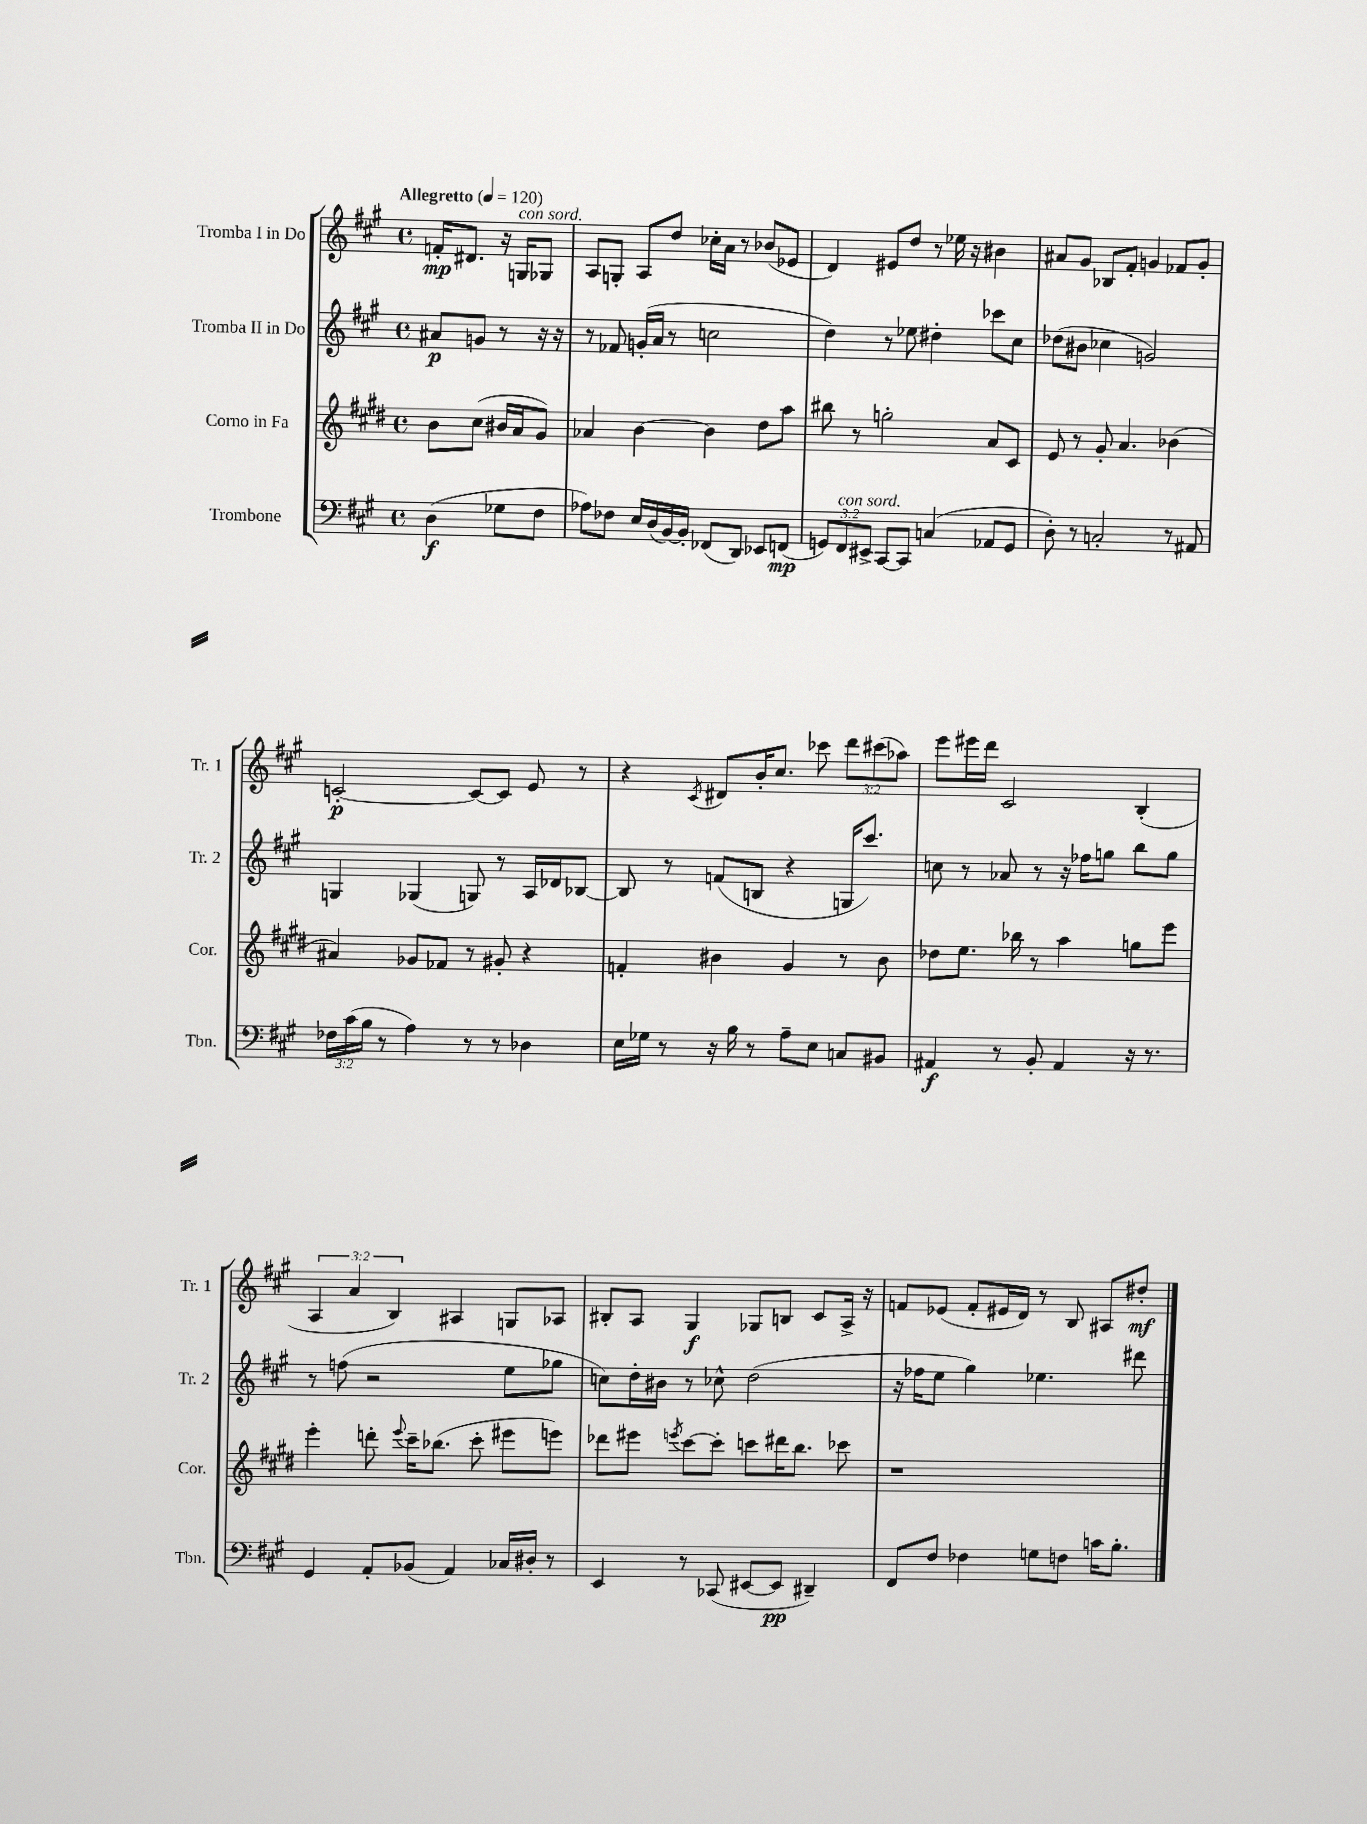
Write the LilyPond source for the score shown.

<<
\new StaffGroup <<
\new Staff = "s0" \with { instrumentName = "Tromba I in Do" shortInstrumentName = "Tr. 1" } {
    \clef treble \key a \major \defaultTimeSignature \time 4/4 \override Staff.TupletNumber.text = #tuplet-number::calc-fraction-text \partial 2 \tempo "Allegretto" 4 = 120
    \autoBeamOff f'16[-.\mp dis'8.] r16 g16[^\markup { \italic "con sord." } ges8] |
    a8[ g8]-. a8[ d''8] ces''16[-. a'16] r8 bes'8[( ees'8] |
    d'4) eis'8[ d''8] r8 ees''16 r16 bis'4 |
    ais'8[ gis'8] bes8[ fis'8]-. g'4 fes'8[ g'8]-. |
    c'2~-.\p c'8[~ c'8] e'8 r8 |
    r4 \acciaccatura { cis'8 } dis'8[ b'16-. cis''8.] ces'''8 \tuplet 3/2 { d'''8[ cis'''8( aes''8]) } |
    e'''8[ eis'''16 d'''16] cis'2 b4-.( |
    \tuplet 3/2 { a4 a'4 b4) } ais4 g8[ aes8] |
    bis8[-. a8] gis4\f ges8[ b8] cis'8[ a16]-> r16 |
    f'8[ ees'8]( f'8[-. eis'16 d'16]) r8 b8 ais8[ dis''8]-.\mf \bar "|." |
}
\new Staff = "s1" \with { instrumentName = "Tromba II in Do" shortInstrumentName = "Tr. 2" } {
    \clef treble \key a \major \defaultTimeSignature \time 4/4 \partial 2
    \autoBeamOff ais'8[\p g'8] r8 r16 r16 |
    r8 fes'8 g'16[-.( a'16] r8 c''2 |
    d''4) r8 ees''8 dis''4-. ces'''8[ cis''8] |
    des''8[( bis'8] ces''4 g'2) |
    g4 ges4( g8) r8 a16[ des'16 bes8]~ |
    bes8 r8 f'8[( b8] r4 g16[ cis'''8.]) |
    c''8 r8 aes'8 r8 r16 fes''16[ g''8] b''8[ g''8] |
    r8 f''8( r2 e''8[ ges''8] |
    c''8[) d''16-. bis'16] r8 ces''8-^ d''2( |
    r16 fes''16[ e''8] gis''4) ees''4. dis'''8 \bar "|." |
}
\new Staff = "s2" \with { instrumentName = "Corno in Fa" shortInstrumentName = "Cor." } {
    \clef treble \key e \major \defaultTimeSignature \time 4/4 \partial 2
    \autoBeamOff b'8[ cis''8]( bis'16[ a'16 gis'8]) |
    aes'4 b'4~ b'4 dis''8[ a''8] |
    bis''8 r8 g''2-. a'8[ cis'8] |
    e'8 r8 gis'8-. a'4. bes'4( |
    ais'4) ges'8[ fes'8] r8 gis'8-. r4 |
    f'4-. bis'4 gis'4 r8 bis'8 |
    des''8[ e''8.] bes''16 r8 a''4 g''8[ e'''8] |
    e'''4-. d'''8-. \appoggiatura { e'''8 } cis'''16[-- bes''8.]( cis'''8-. eis'''8[ e'''8]) |
    des'''8[ eis'''8] \acciaccatura { e'''8 } cis'''8[~ cis'''8]-. c'''8[ dis'''16 b''8.] ces'''8 |
    r1 \bar "|." |
}
\new Staff = "s3" \with { instrumentName = "Trombone" shortInstrumentName = "Tbn." } {
    \clef bass \key a \major \defaultTimeSignature \time 4/4 \override Staff.TupletNumber.text = #tuplet-number::calc-fraction-text \partial 2
    \autoBeamOff d4\f( ges8[ fis8] |
    aes8[) fes8] e16[ d16( b,16~) b,16]-. fes,8[( d,8]) ees,8[ f,8]\mp( |
    \tuplet 3/2 { g,8[) fis,8^\markup { \italic "con sord." } eis,8]-> } cis,8[~ cis,8] c4( aes,8[ g,8] |
    d8-.) r8 c2-. r8 ais,8 |
    \tuplet 3/2 { fes16[ cis'16( b16] } r8 a4) r8 r8 des4 |
    e16[ ges16] r8 r16 b16 r8 a8[-- e8] c8[ bis,8] |
    ais,4\f r8 b,8-. ais,4 r16 r8. |
    gis,4 a,8[-. bes,8]( a,4) ces16[ dis16]-. r8 |
    e,4 r8 ces,8( eis,8[~ eis,8]\pp dis,4--) |
    fis,8[ fis8] fes4 g8[ f8] c'16[ b8.]-. \bar "|." |
}
>>
>>
\layout { \context { \Score \remove "Bar_number_engraver" } }
